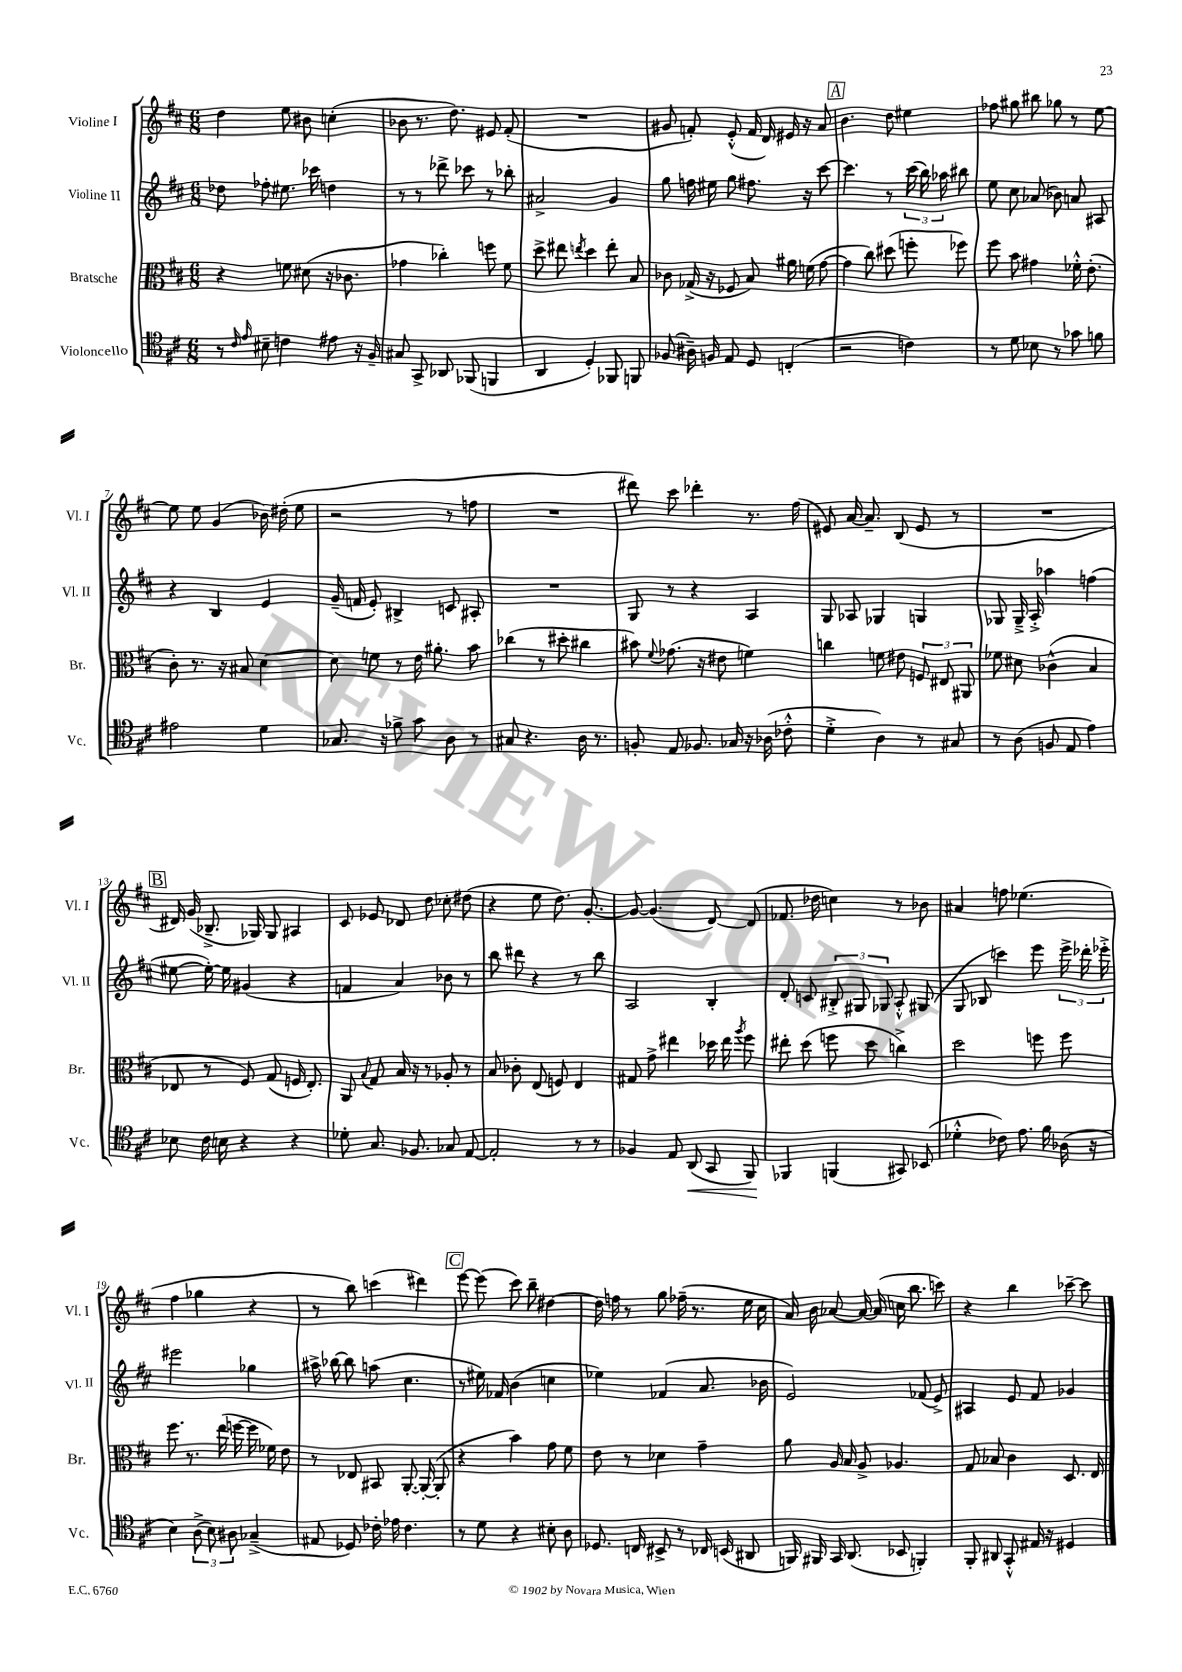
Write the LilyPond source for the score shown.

<<
\new StaffGroup <<
\new Staff = "s0" \with { instrumentName = "Violine I" shortInstrumentName = "Vl. I" } {
    \clef treble \key d \major \numericTimeSignature \time 6/8
    \autoBeamOff d''4 e''8 bis'8 c''4-.( |
    bes'8 r8. d''8.) eis'8 fis'8-.( |
    R2. |
    gis'8 f'8-.) e'8-.-^( f'16 d'16) eis'16 r16 a'8 |
    \mark \markup { \box "A" } b'4. d''8 eis''4 |
    fes''8 gis''8 bis''8 ges''8 r8 e''8~ |
    e''8 e''8 g'4( bes'16) dis''16-.( e''8 |
    r2 r8 f''8 |
    R2. |
    dis'''8) cis'''8 des'''4-. r8. fis''16( |
    eis'8) a'16~ a'8.-- b8( eis'8 r8 |
    R2. |
    \mark \markup { \box "B" } dis'16) g'16( bes8.---> ges16) ges8 ais4 |
    cis'8 ees'8 des'8 d''8 ces''8-. dis''8( |
    r4 e''8 d''8.) g'8.~-. |
    g'8~ g'4.( d'8~) d'8( |
    fes'8. des''16 c''4) r8 bes'8 |
    ais'4 f''8 ees''4.( |
    fis''4 ges''4 r4 |
    r8 b''8) c'''4( dis'''4) |
    \mark \markup { \box "C" } e'''8~ e'''8( cis'''8) b''8-- dis''4~ |
    dis''16 f''16 r8 g''8 fes''16--( r8. e''16 cis''16 |
    a'16) b'16 aes'8~ aes'16~ aes'16( c''16 b''8. c'''8) |
    r4 b''4 ces'''8~-- ces'''8 \bar "|." |
}
\new Staff = "s1" \with { instrumentName = "Violine II" shortInstrumentName = "Vl. II" } {
    \clef treble \key d \major \numericTimeSignature \time 6/8
    \autoBeamOff des''8 fes''8-. eis''8. ces'''16 d''4 |
    r8 r8 des'''8-> ces'''8 r8 bes''8-. |
    ais'2-> g'4 |
    g''8 f''16 eis''16 g''8 fis''8. r16 cis'''8~ |
    \mark \markup { \box "A" } cis'''4. r8 \tuplet 3/2 { cis'''16( b''16) aes''16 } bis''8 |
    e''8 cis''8 aes'8( bes'8) a'8 ais8 |
    r4 b4 e'4 |
    g'16--( f'16 e'8-.) bis4-> c'8 ais8-. |
    R2. |
    g8 r8 r4 a4 |
    g8 aes8 ges4 g4 |
    ges8 ges16---> a16-.-> aes''4 f''4( |
    \mark \markup { \box "B" } eis''8~ eis''16~-.) eis''16 gis'4( r4 |
    f'4 a'4) bes'8 r8 |
    b''8 dis'''8 r4 r8 b''8 |
    a2 b4-. |
    d'8-. c'8 \tuplet 3/2 { bis8-.-> gis8 ges8 } a8-.-^ gis8( |
    g8 bes8 c'''4) e'''8 \tuplet 3/2 { e'''16-> des'''16-. ees'''16-.-> } |
    eis'''2 ges''4 |
    ais''16-> bes''16~ bes''8 a''8( cis''4. |
    \mark \markup { \box "C" } r8 eis''16) fes'16 b'4( c''4 |
    ees''4) fes'4( a'8. bes'16 |
    e'2) fes'8( e'8->) |
    ais4 e'8 fis'8 ges'4 \bar "|." |
}
\new Staff = "s2" \with { instrumentName = "Bratsche" shortInstrumentName = "Br." } {
    \clef alto \key d \major \numericTimeSignature \time 6/8
    \autoBeamOff r4 f'8 dis'8( r16 ces'8. |
    ges'4 ces''4-.) f''8 fis'8 |
    d''8-> eis''8 \acciaccatura { e''8 } d''4 e''8-. b8 |
    ces'8 ges16->( r16 fes8 b8) ais'16 f'16( g'8~ |
    \mark \markup { \box "A" } g'4 cis''8) dis''8( f''8-. fes''8) |
    fis''8 b'8 gis'4 fes'16-.-^ e'8.-.( |
    cis'8-.) r8. r16 bis8 d'4~ |
    d'8 f'8 r8 e'16 ais'8.-. b'8 |
    ces''4( r8 dis''8-. cis''4 |
    bis'8) \appoggiatura { fis'8 } ges'8.( r16 eis'8 f'4) |
    c''4 f'8 eis'8 \tuplet 3/2 { f8 eis8 ais,8 } |
    fes'8 dis'8 ces'4-^( b4 |
    \mark \markup { \box "B" } ees8 r8 fis8) g8( f16 ees8.-.) |
    a,8 \appoggiatura { b8 } g8 b16 r16 r8 aes8-. r8 |
    b8 ces'8-. e8( f8) e4 |
    gis8 g'8-> eis''4 des''16 eis''16 \acciaccatura { a''8 } fis''8 |
    eis''8-. d''8( f''8 d''8 c''4->) |
    d''2 f''8 f''8 |
    fis''8. r8. e''16( f''16~ f''16 fes'16) e'8 |
    r8 ees8 bis,8 a,8.~-. a,16~-.( a,8-. |
    \mark \markup { \box "C" } r4 b'4) g'8 fis'8 |
    e'8 r8 des'4 g'4-- |
    a'8 a16 b16 a8-> aes4. |
    g8 bes8 cis'4 d8. e16 \bar "|." |
}
\new Staff = "s3" \with { instrumentName = "Violoncello" shortInstrumentName = "Vc." } {
    \clef tenor \key d \major \numericTimeSignature \time 6/8
    \autoBeamOff r8 \grace { cis'16 e'16 } bis8-- c'4 eis'8 r16 fis16-- |
    gis8 g,8-> aes,8 fes,8( f,4 |
    a,4 d4-.) fes,8 f,8 |
    fes8( ais16--) f16 e8 d8 c4-.( |
    \mark \markup { \box "A" } r2 c'4) |
    r8 d'8 bes8 r8 ges'8 f'8 |
    eis'2 d'4 |
    ges8. r16 fes'8-> g'8 a8 r8 |
    gis8 r4. a16 r8. |
    f8-. e8 fes8. ges16 r16 aes16( ces'8-.-^ |
    d'4-.-> a4) r8 gis8 |
    r8 a8( f8 e8 e'4) |
    \mark \markup { \box "B" } bes8 cis'16 b16 r4 r4 |
    des'8-. g8. fes8. ges8 e8~ |
    e2-. r8 r8 |
    fes4 e8 a,8\<( g,8 fis,8\!) |
    fes,4 f,4( gis,8) bes,8( |
    des'4-.-^ ces'8) e'8. fis'16 aes16( r16 |
    b4) \tuplet 3/2 { a8->( b8) ais8 } ges4--->( |
    eis8 des8) ces'16-. ees'16 ces'4. |
    \mark \markup { \box "C" } r8 d'8 r4 bis8-. a8 |
    des8. c16 bis,8-> r8 ces16 b,16( ais,8 |
    f,16) fis,16 g,16 a,8.( bes,8 f,4-.) |
    fis,8-. ais,8 g,8-.-^ eis16 r16 dis4 \bar "|." |
}
>>
>>
